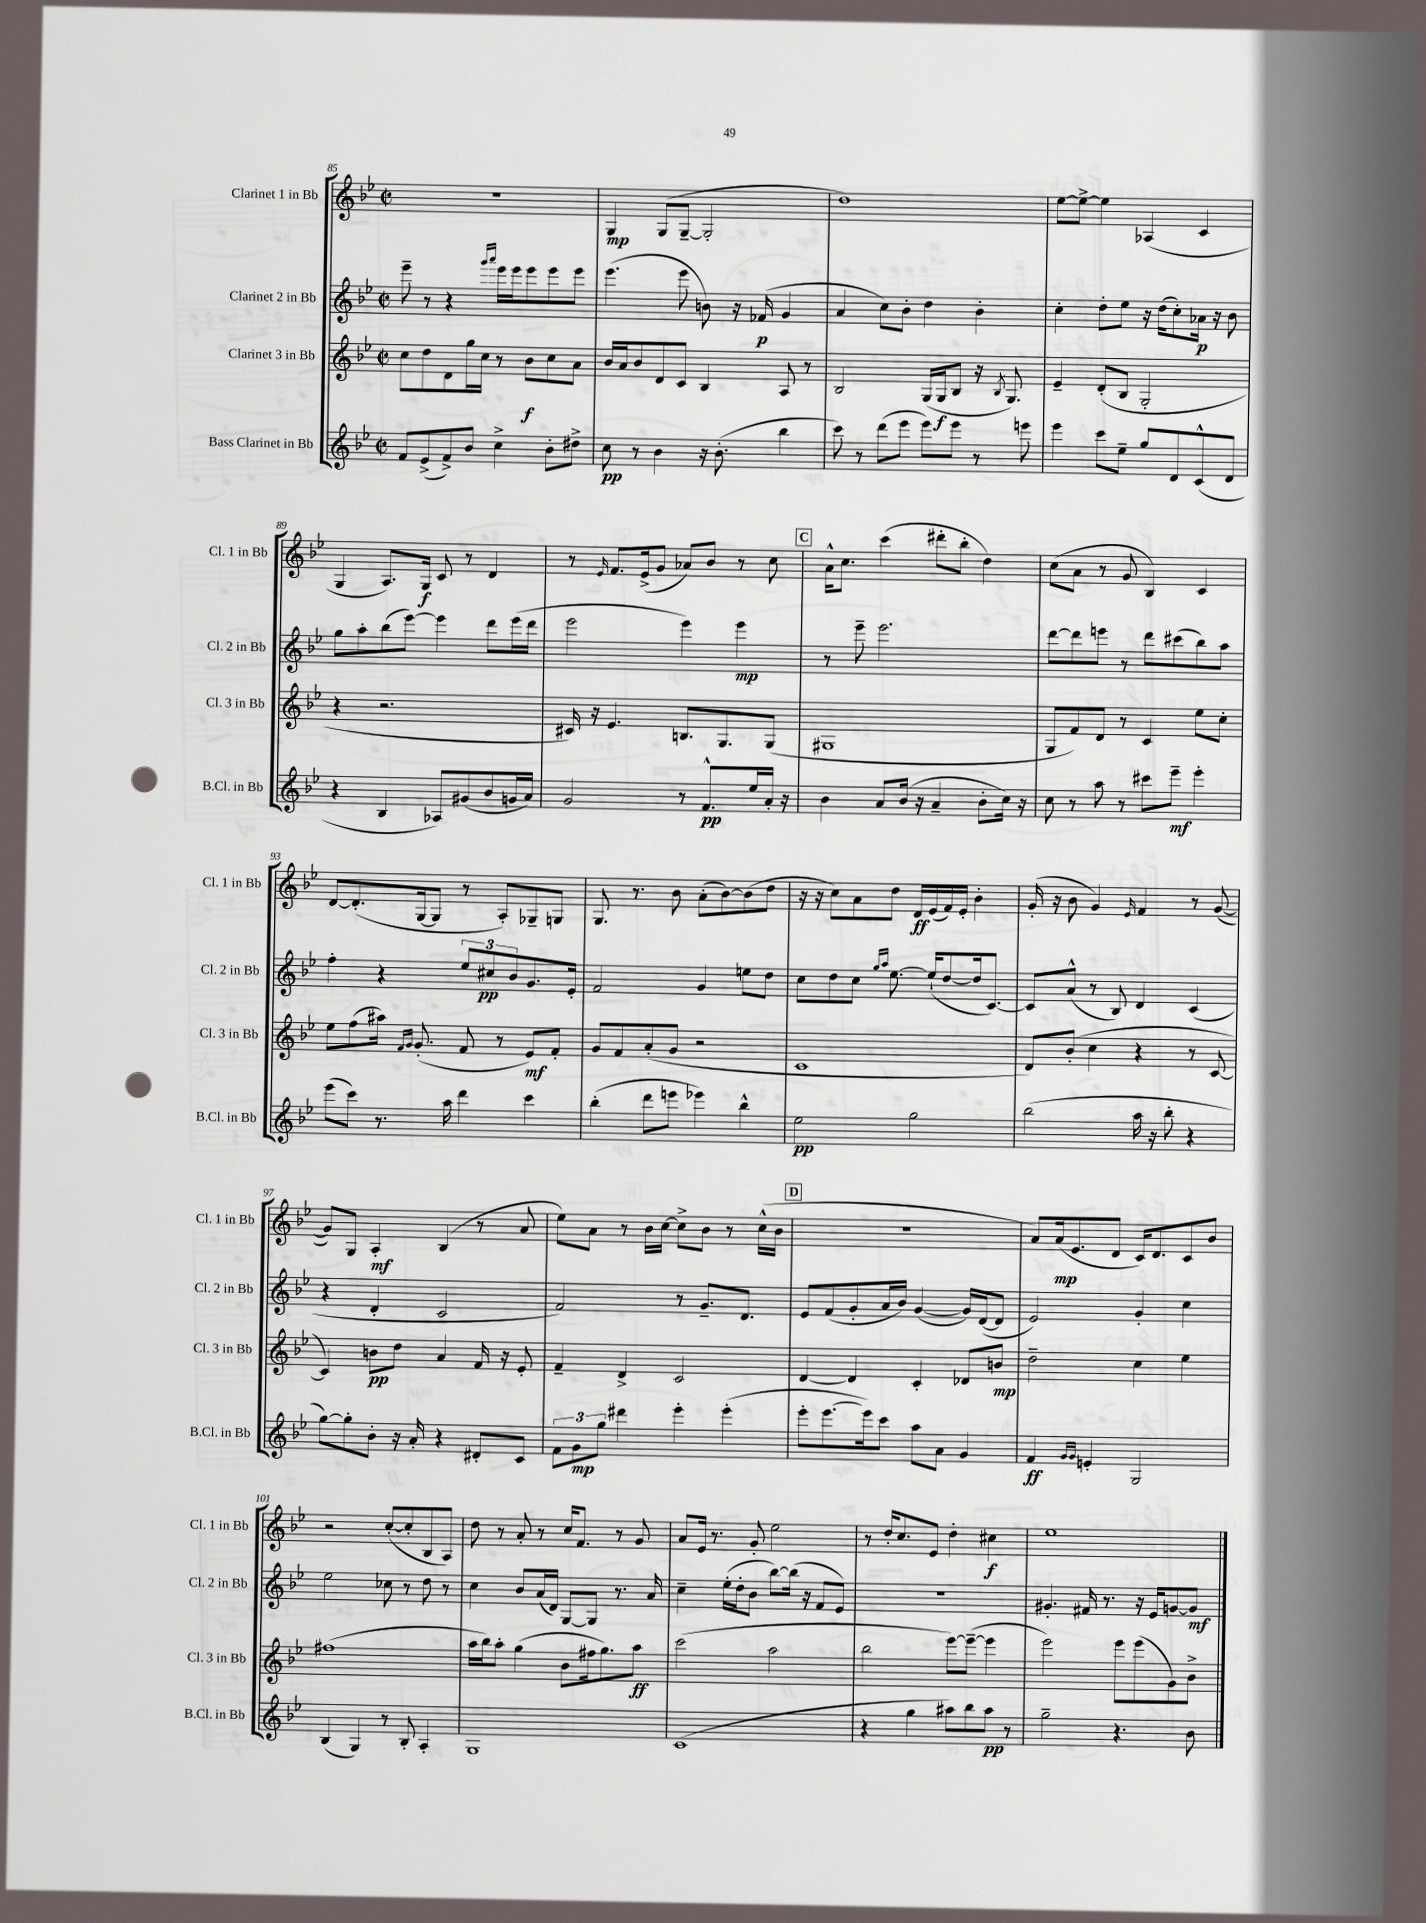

**kern	**dynam	**kern	**dynam	**kern	**dynam	**kern	**dynam
*part4	*part4	*part3	*part3	*part2	*part2	*part1	*part1
*staff4	*staff4	*staff3	*staff3	*staff2	*staff2	*staff1	*staff1
*I"Bass Clarinet in Bb	*	*I"Clarinet 3 in Bb	*	*I"Clarinet 2 in Bb	*	*I"Clarinet 1 in Bb	*
*I'B.Cl. in Bb	*	*I'Cl. 3 in Bb	*	*I'Cl. 2 in Bb	*	*I'Cl. 1 in Bb	*
*clefG2	*	*clefG2	*	*clefG2	*	*clefG2	*
*k[b-e-]	*	*k[b-e-]	*	*k[b-e-]	*	*k[b-e-]	*
*M2/2	*	*M2/2	*	*M2/2	*	*M2/2	*
*met(c|)	*	*met(c|)	*	*met(c|)	*	*met(c|)	*
=85	=85	=85	=85	=85	=85	=85	=85
8f/L	.	8cc\L	.	8eee-~\	.	1r	.
(8e-^/	.	8dd\	.	8r	.	.	.
8f^/)	.	8d\	.	4r	.	.	.
8b-/J	.	16gg\L	.	.	.	.	.
.	.	16cc\JJ	.	.	.	.	.
.	.	.	.	16qqggg/LL	.	.	.
.	.	.	.	16qqaaa/JJ	.	.	.
4cc^\	.	8r	.	16eee-\LL	.	.	.
.	.	.	.	16eee-\J	.	.	.
.	.	8b-\L	f	8eee-\	.	.	.
8b-'\L	.	8cc\	.	8eee-\	.	.	.
8dd#X^\J	.	8a\J	.	8eee-\J	.	.	.
=86	=86	=86	=86	=86	=86	=86	=86
8cc\	pp	16b-/LL	.	(4.eee-\	.	4G/	mp
.	.	16a/J	.	.	.	.	.
8r	.	8b-/	.	.	.	.	.
4b-\	.	8d/	.	.	.	(8G/L	.
.	.	8c/J	.	8eee-\	.	[8G~/J	.
16r	.	4B-/	.	8bn\)	.	2G'/]	.
(8.b-'\	.	.	.	.	.	.	.
.	.	.	.	16r	.	.	.
.	.	.	.	(16f-X/	p	.	.
4bb-\	.	8A/	.	4g/	.	.	.
.	.	8r	.	.	.	.	.
=87	=87	=87	=87	=87	=87	=87	=87
8ccc\)	.	2B-/	.	4a/	.	1dd)	.
8r	.	.	.	.	.	.	.
(8ddd\L	.	.	.	8cc\L)	.	.	.
8eee-\J	.	.	.	8b-'\J	.	.	.
8eee-\L)	.	(16G/LL	.	4dd\	.	.	.
.	.	16G/J	f	.	.	.	.
8eee-\J	.	8B-/J	.	.	.	.	.
8r	.	16r	.	4b-'\	.	.	.
.	.	8qB-/	.	.	.	.	.
.	.	8.G/)	.	.	.	.	.
8eeen\	.	.	.	.	.	.	.
=88	=88	=88	=88	=88	=88	=88	=88
4eee-\	.	4e-~/	.	4cc'\	.	[8ee-\L	.
.	.	.	.	.	.	8ee-^\J_	.
8ccc\L	.	(8d'/L	.	8dd'\L	.	4ee-\]	.
8ee-~\J	.	8B-/J	.	8ee-\J	.	.	.
8gg/L	.	2G'/	.	16r	.	(4A-X/	.
.	.	.	.	(16dd\KL	.	.	.
8d/	.	.	.	8cc'\)	.	.	.
(8c^^/	.	.	.	16a-X\Jk	p	4c/	.
.	.	.	.	16r	.	.	.
8d/J	.	.	.	8b-\	.	.	.
!!LO:LB:g=z
=89	=89	=89	=89	=89	=89	=89	=89
4r	.	4r	.	8gg\L	.	4G/	.
.	.	.	.	8aa'\	.	.	.
4B-/	.	2.r	.	(8bb-\	.	8.A/L)	.
.	.	.	.	[8eee-\J)	.	.	.
.	.	.	.	.	.	16G/Jk	f
8A-X/L)	.	.	.	4eee-\]	.	8c/	.
(8g#X/	.	.	.	.	.	8r	.
8b-/	.	.	.	8ddd\L	.	4d/	.
16gn/L	.	.	.	(16eee-\L	.	.	.
16a/JJ)	.	.	.	16ddd\JJ	.	.	.
=90	=90	=90	=90	=90	=90	=90	=90
2g/	.	16c#X/)	.	2eee-\	.	8r	.
.	.	16r	.	.	.	.	.
.	.	.	.	.	.	16qqe-/	.
.	.	4.e-/	.	.	.	8.f/L	.
.	.	.	.	.	.	(16e-^/k	.
.	.	.	.	.	.	8g/J	.
8r	.	8.Bn/L	.	4eee-\)	.	8a-X/L)	.
8.f^^/L	pp	.	.	.	.	8b-/J	.
.	.	8.G/	.	.	.	.	.
.	.	.	.	4eee-\	mp	8r	.
16ee-/L	.	.	.	.	.	.	.
16a'/JJ	.	(8G/J	.	.	.	8cc\	.
16r	.	.	.	.	.	.	.
!!LO:REH:place=s1:t=C
=91	=91	=91	=91	=91	=91	=91	=91
4b-\	.	1G#X	.	8r	.	16a^^\KL	.
.	.	.	.	.	.	8.cc\J	.
.	.	.	.	8eee-~\	.	.	.
8a/L	.	.	.	2.eee-\	.	(4ccc\	.
(16b-/Jk	.	.	.	.	.	.	.
16r	.	.	.	.	.	.	.
4a~/	.	.	.	.	.	8ddd#X'\L	.
.	.	.	.	.	.	8bb-'\J	.
8b-'\L	.	.	.	.	.	4dd\)	.
16cc\Jk)	.	.	.	.	.	.	.
16r	.	.	.	.	.	.	.
=92	=92	=92	=92	=92	=92	=92	=92
8cc\	.	8G/L	.	[8ddd\L	.	(8cc\L	.
8r	.	8f/)	.	8ddd\]	.	8a\J	.
8aa\	.	8d/J	.	8eeen\J	.	8r	.
8r	.	8r	.	8r	.	8g/	.
8ccc#X\L	.	4c/	.	8ddd\L	.	4B-/)	.
8eee-~\J	mf	.	.	(8ccc#X\	.	.	.
4eee-'\	.	8ee-\L	.	8bb-\)	.	4c/	.
.	.	8cc'\J	.	8aa\J	.	.	.
!!LO:LB:g=z
=93	=93	=93	=93	=93	=93	=93	=93
(8eee-\L	.	8ee-\L	.	4ff'\	.	[8d/L	.
8ccc\J)	.	(8ff\	.	.	.	(8.d'/]	.
8.r	.	16aa#X\Jk)	.	4r	.	.	.
.	.	16qqf/LL	.	.	.	.	.
.	.	16qqg/JJ	.	.	.	.	.
.	.	(8.g'/	.	.	.	[16G/k	.
.	.	.	.	.	.	8G/J]	.
16aa\	.	.	.	.	.	.	.
4ddd\	.	8f/	.	12ee-/L	.	8r	.
.	.	.	.	12cc#X/	pp	.	.
.	.	8r	.	.	.	8A'/L)	.
.	.	.	.	12b-/	.	.	.
4ccc\	.	8e-/L)	mf	8.g/	.	8G-X~/	.
.	.	8f'/J	.	.	.	8Gn/J	.
.	.	.	.	16e-'/Jk	.	.	.
=94	=94	=94	=94	=94	=94	=94	=94
(4bb-'\	.	8g/L	.	2f/	.	8.G/	.
.	.	8f/	.	.	.	.	.
.	.	.	.	.	.	8.r	.
8ddd\L	.	(8a'/	.	.	.	.	.
8eeen\J	.	8g/J	.	.	.	8b-\	.
4eee-X\)	.	2r	.	4g/	.	(8a'\L	.
.	.	.	.	.	.	[8b-\)	.
4bb-^^\	.	.	.	8een\L	.	(8b-\]	.
.	.	.	.	8dd\J	.	8dd\J	.
=95	=95	=95	=95	=95	=95	=95	=95
2ee-\	pp	1c	.	8cc\L	.	16r	.
.	.	.	.	.	.	16r	.
.	.	.	.	8dd\	.	8cc\L)	.
.	.	.	.	8cc\J	.	8a\	.
.	.	.	.	16qqgg/LL	.	.	.
.	.	.	.	16qqaa/JJ	.	.	.
.	.	.	.	[8.ee-\	.	8dd\J	.
2gg\	.	.	.	.	.	16d/LL	ff
.	.	.	.	(16ee-`/KL]	.	(16e-/	.
.	.	.	.	[8dd/	.	16f/)	.
.	.	.	.	.	.	16e-'/JJ	.
.	.	.	.	16dd/k]	.	4b-'\	.
.	.	.	.	[8.c/J)	.	.	.
=96	=96	=96	=96	=96	=96	=96	=96
(2bb-\	.	8d/L)	.	8c/L]	.	(16g'/	.
.	.	.	.	.	.	16r	.
.	.	(8b-'/J	.	(8a^^/J	.	8b-\	.
.	.	4cc\	.	8r	.	4g/)	.
.	.	.	.	8B-/)	.	.	.
.	.	.	.	.	.	16qqe-/	.
16aa\	.	4r	.	4d/	.	4f/	.
16r	.	.	.	.	.	.	.
8bb-'\	.	.	.	.	.	.	.
4r	.	8r	.	(4c/	.	8r	.
.	.	[8c/	.	.	.	([8g/	.
!!LO:LB:g=z
=97	=97	=97	=97	=97	=97	=97	=97
[8gg\L)	.	4c/])	.	4r	.	8g/L])	.
8gg'\]	.	.	.	.	.	8G/J	.
8b-'\J	.	8bn\L	pp	4d'/	.	4A'/	mf
16r	.	8dd\J	.	.	.	.	.
16a'/	.	.	.	.	.	.	.
4r	.	4a/	.	2c/	.	(4B-/	.
8d#X'/L	.	16f/	.	.	.	8r	.
.	.	16r	.	.	.	.	.
8c/J	.	8e-'/	.	.	.	8a/	.
=98	=98	=98	=98	=98	=98	=98	=98
12f\L	.	4f~/	.	2f/)	.	8ee-\L)	.
12g\	mp	.	.	.	.	.	.
.	.	.	.	.	.	8a\J	.
12gg\J	.	.	.	.	.	.	.
4ddd#X\	.	4d^/	.	.	.	8r	.
.	.	.	.	.	.	16b-\LL	.
.	.	.	.	.	.	[16cc\JJ	.
4eee-'\	.	2c/	.	8r	.	8cc^\L]	.
.	.	.	.	8.g~/L	.	8b-\J	.
(4eee-'\	.	.	.	.	.	8r	.
.	.	.	.	8.d/J	.	.	.
.	.	.	.	.	.	(16cc^^\LL	.
.	.	.	.	.	.	16b-\JJ	.
!!LO:REH:place=s1:t=D
=99	=99	=99	=99	=99	=99	=99	=99
8eee-'\L	.	[4d/	.	8e-/L	.	1r	.
[8.eee-\	.	.	.	(8f/	.	.	.
.	.	4d/]	.	8g'/	.	.	.
16eee-\k])	.	.	.	.	.	.	.
8ccc\J	.	.	.	16a/L	.	.	.
.	.	.	.	16b-/JJ)	.	.	.
8aa\L	.	4c'/	.	([4g/	.	.	.
8a\J	.	.	.	.	.	.	.
4g/	.	8d-X/L	.	16g/LL])	.	.	.
.	.	.	.	([16d/J	.	.	.
.	.	8bn/J	mp	8d/J]	.	.	.
=100	=100	=100	=100	=100	=100	=100	=100
4f/	ff	2dd~\	.	2e-/)	.	8a/L)	.
.	.	.	.	.	.	(16a/k	mp
.	.	.	.	.	.	8.e-/	.
16qqg/LL	.	.	.	.	.	.	.
16qqg/JJ	.	.	.	.	.	.	.
4en'/	.	.	.	.	.	.	.
.	.	.	.	.	.	8d/J	.
2G/	.	4cc\	.	4g'/	.	16c/KL)	.
.	.	.	.	.	.	8.d/	.
.	.	4ee-\	.	4cc\	.	8c/	.
.	.	.	.	.	.	8b-/J	.
!!LO:LB:g=z
=101	=101	=101	=101	=101	=101	=101	=101
(4B-/	.	(1ff#X	.	2ee-\	.	2r	.
4G/)	.	.	.	.	.	.	.
8r	.	.	.	8cc-X\	.	([8cc'/L	.
8B-'/	.	.	.	8r	.	8cc'/]	.
4A'/	.	.	.	8dd\	.	8B-/	.
.	.	.	.	8r	.	8A/J)	.
=102	=102	=102	=102	=102	=102	=102	=102
1G	.	16aa\LL	.	4cc\	.	8dd\	.
.	.	16bb-\J)	.	.	.	.	.
.	.	8aa'\J	.	.	.	8r	.
.	.	(4gg\	.	8b-/L	.	8a'/	.
.	.	.	.	(16a/L	.	8r	.
.	.	.	.	16d/JJ)	.	.	.
.	.	8b-\L	.	[8G/L	.	16cc/KL	.
.	.	.	.	.	.	8.f/J	.
.	.	16ff#X\k	.	8G/J]	.	.	.
.	.	8.gg\)	.	.	.	.	.
.	.	.	.	8.r	.	8r	.
.	.	8aa\J	ff	.	.	8g/	.
.	.	.	.	16a/	.	.	.
=103	=103	=103	=103	=103	=103	=103	=103
(1c	.	(2ccc\	.	4cc~\	.	8a/L	.
.	.	.	.	.	.	16e-/Jk	.
.	.	.	.	.	.	8.r	.
.	.	.	.	(16ee-'\LL	.	.	.
.	.	.	.	16dd'\J	.	.	.
.	.	.	.	8b-\J	.	8g'/	.
.	.	2aa\	.	[8bb-\L)	.	2ee-\	.
.	.	.	.	(16bb-\Jk]	.	.	.
.	.	.	.	16r	.	.	.
.	.	.	.	8f/L	.	.	.
.	.	.	.	8e-/J)	.	.	.
=104	=104	=104	=104	=104	=104	=104	=104
4r	.	2bb-\	.	1r	.	8r	.
.	.	.	.	.	.	16dd'/KL	.
.	.	.	.	.	.	8.cc/	.
4gg\	.	.	.	.	.	.	.
.	.	.	.	.	.	8e-/J	.
8aa#X\L)	.	[8eee-\L)	.	.	.	4dd'\	.
8bb-\	.	(8eee-~\J_	.	.	.	.	.
8aa#\J	pp	4eee-\]	.	.	.	4cc#X\	f
8r	.	.	.	.	.	.	.
=105	=105	=105	=105	=105	=105	=105	=105
2gg~\	.	2eee-\)	.	4.g#X'/	.	1ee-	.
.	.	.	.	16f#X/	.	.	.
.	.	.	.	8.r	.	.	.
4.r	.	8eee-\L	.	.	.	.	.
.	.	(8eee-\	.	16r	.	.	.
.	.	.	.	16e-/KL	.	.	.
.	.	8g\)	.	[8gn/	.	.	.
8b-\	.	8b-^\J	.	8g/J]	mf	.	.
==	==	==	==	==	==	==	==
*-	*-	*-	*-	*-	*-	*-	*-
